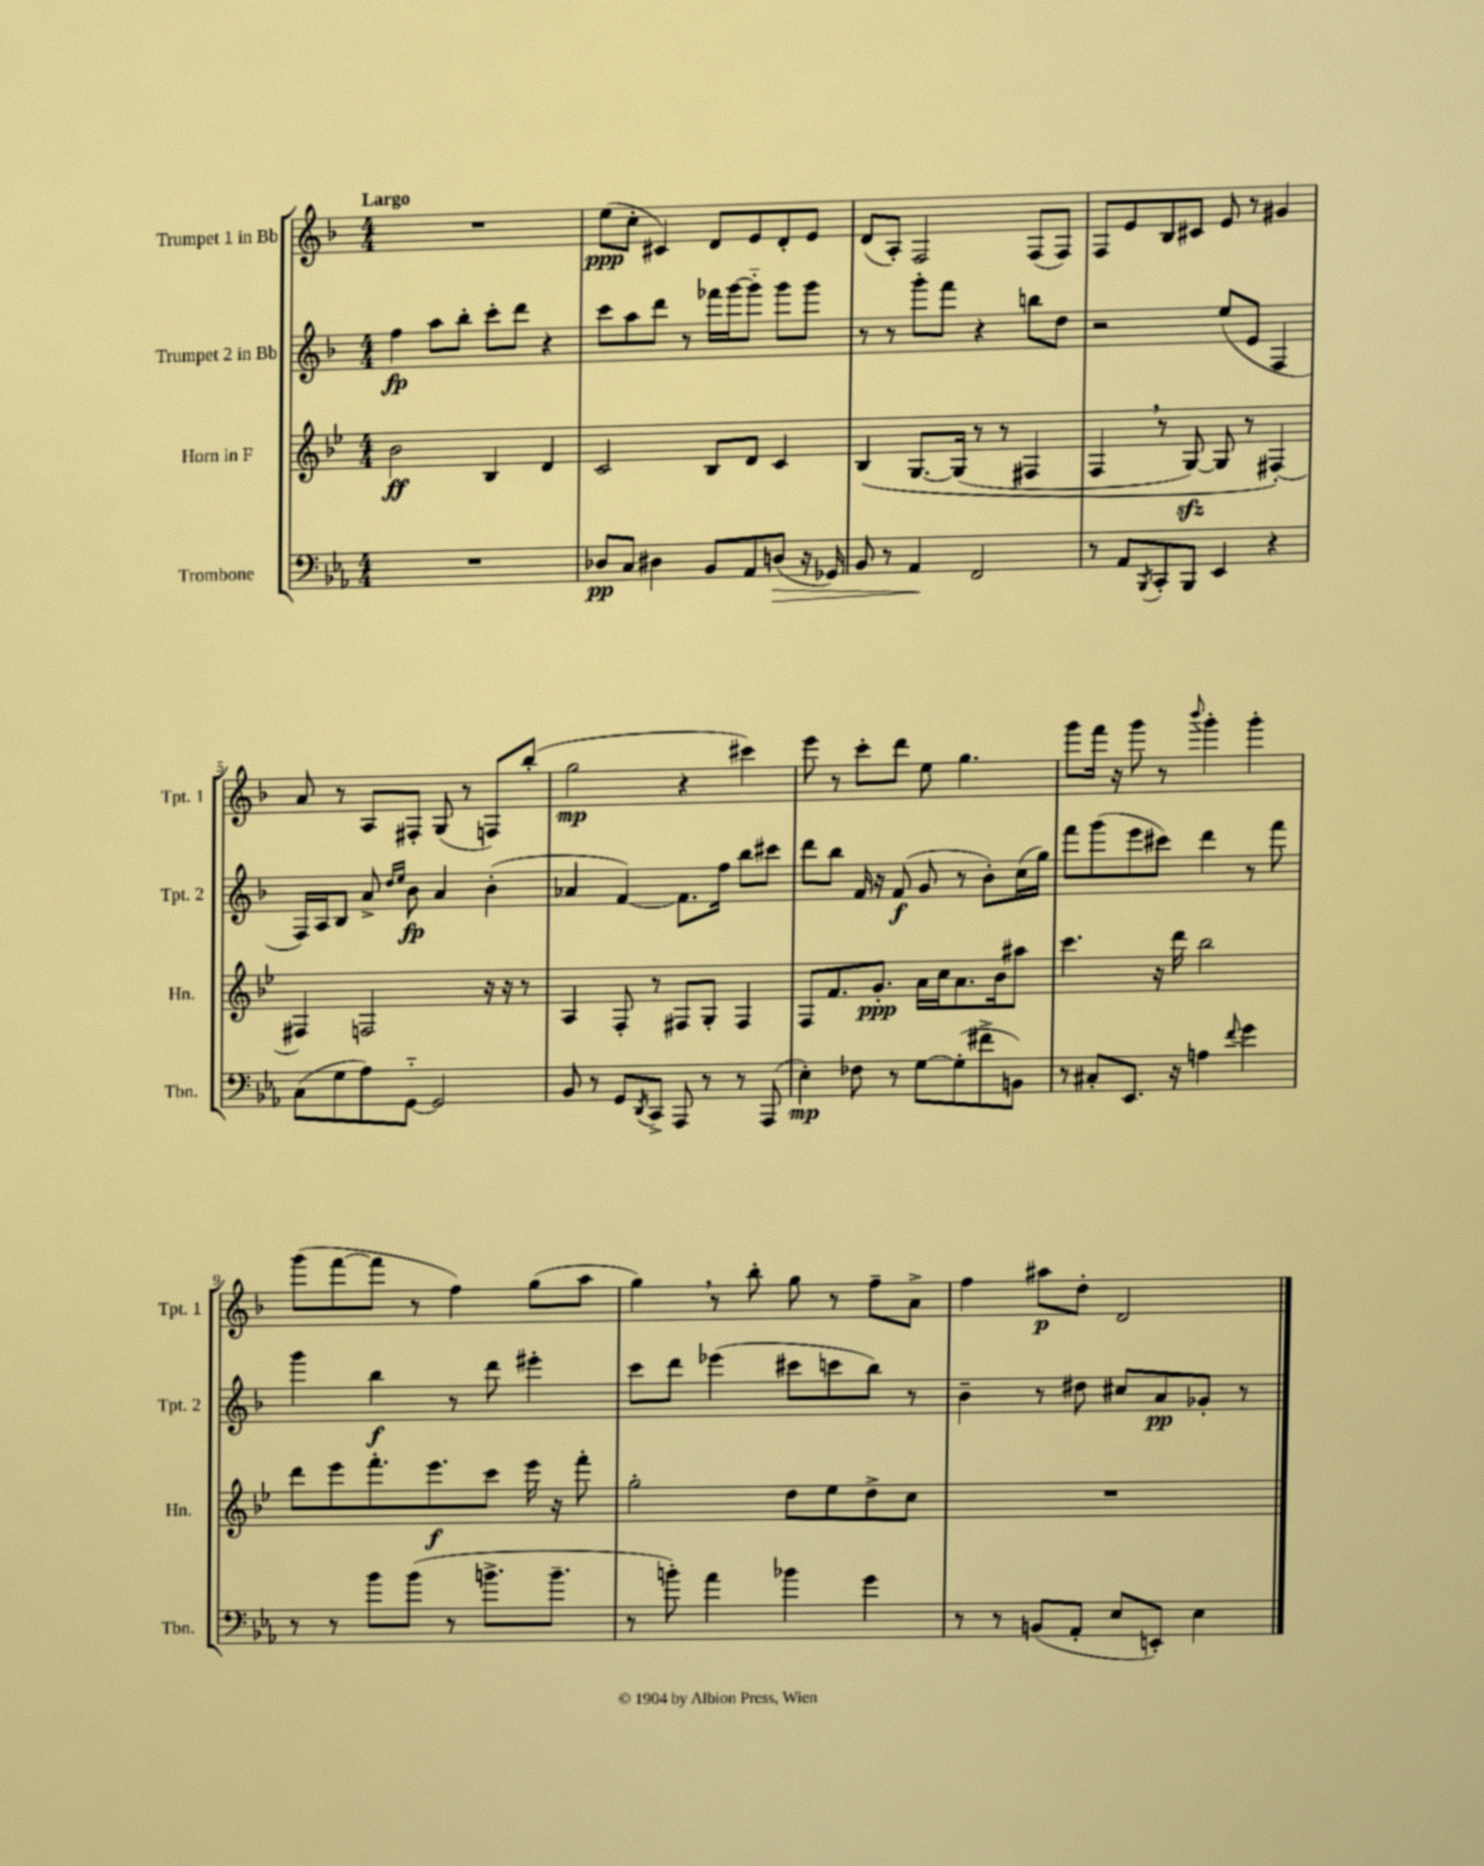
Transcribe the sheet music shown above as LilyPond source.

<<
\new StaffGroup <<
\new Staff = "s0" \with { instrumentName = "Trumpet 1 in Bb" shortInstrumentName = "Tpt. 1" } {
    \clef treble \key f \major \numericTimeSignature \time 4/4 \tempo "Largo"
    R1 |
    e''8\ppp( c''8-. cis'4) d'8 e'8 d'8-. e'8 |
    d'8( a8-.) f2 f8( f8) |
    f8 e'8 bes8 cis'8 e'8 r8 gis'4 |
    a'8 r8 a8 fis8-. g8( r8 f8) bes''8-.( |
    g''2\mp r4 cis'''4) |
    e'''8 r8 c'''8-. d'''8 e''8 g''4. |
    g'''8 f'''16 r16 g'''8 r8 \appoggiatura { bes'''8 } g'''4-. g'''4-. |
    g'''8( f'''8~ f'''8 r8 f''4) g''8( a''8 |
    g''4) \breathe r8 bes''8-. g''8 r8 f''8-- a'8-> |
    f''4 ais''8\p d''8-. d'2 \bar "|." |
}
\new Staff = "s1" \with { instrumentName = "Trumpet 2 in Bb" shortInstrumentName = "Tpt. 2" } {
    \clef treble \key f \major \numericTimeSignature \time 4/4
    f''4\fp a''8 bes''8-. c'''8-. d'''8 r4 |
    c'''8 a''8 d'''8 r8 fes'''16 g'''16~ g'''8-_ g'''8 g'''8 |
    r8 r8 g'''8-. f'''8 r4 b''8 d''8 |
    r2 e''8( e'8 f4 |
    f16) a16 bes8 a'8-> \grace { d''16 e''16 } bes'8\fp a'4 bes'4-.( |
    aes'4 f'4~) f'8. f''16 bes''8 cis'''8 |
    d'''8 bes''8 f'16 r16 f'8\f( g'8 r8 bes'8-.) c''16( g''16) |
    f'''8 g'''8( e'''8 cis'''8) d'''4 r8 f'''8 |
    g'''4 bes''4\f r8 d'''8 eis'''4-. |
    c'''8 d'''8 ees'''4( cis'''8 c'''8 bes''8) r8 |
    bes'4-- r8 dis''8 cis''8 a'8\pp ges'8-. r8 \bar "|." |
}
\new Staff = "s2" \with { instrumentName = "Horn in F" shortInstrumentName = "Hn." } {
    \clef treble \key bes \major \numericTimeSignature \time 4/4
    bes'2\ff bes4 d'4 |
    c'2 bes8 d'8 c'4 |
    bes4\( g8.~ g16( r8 r8 fis4 |
    f4 \breathe r8 g8~\sfz) g8 r8 fis4~-.\) |
    fis4 f2 r16 r16 r8 |
    a4 f8-. r8 fis8 g8-. fis4 |
    f8 f'8. g'8.-.\ppp a'16 c''16 a'8. bes'16 ais''8 |
    c'''4. r16 d'''16 bes''2 |
    d'''8 ees'''8 f'''8.-. ees'''8.\f c'''8 ees'''16 r16 f'''8-. |
    g''2-. d''8 ees''8 d''8-> c''8 |
    R1 \bar "|." |
}
\new Staff = "s3" \with { instrumentName = "Trombone" shortInstrumentName = "Tbn." } {
    \clef bass \key ees \major \numericTimeSignature \time 4/4
    R1 |
    des8\pp c8 dis4 bes,8 aes,8 d8\>( r16 ges,16) |
    bes,8 r8 aes,4\! f,2 |
    r8 aes,8 \acciaccatura { bes,,8 } c,8-. bes,,8 ees,4 r4 |
    c8( g8 aes8) g,8~-_ g,2 |
    bes,8 r8 g,8 \acciaccatura { d,8 } c,8-> aes,,8 r8 r8 aes,,8( |
    ees4-.\mp) fes8 r8 g8~ g8-.( fis'8-> b,8) |
    r8 cis8-. ees,8. r16 a4 \appoggiatura { f'8 } g'4 |
    r8 r8 bes'8 bes'8( r8 b'8.-> b'8.-- |
    r8 b'8-.) aes'4 bes'4 g'4 |
    r8 r8 b,8( aes,8-. ees8 e,8-.) ees4 \bar "|." |
}
>>
>>
